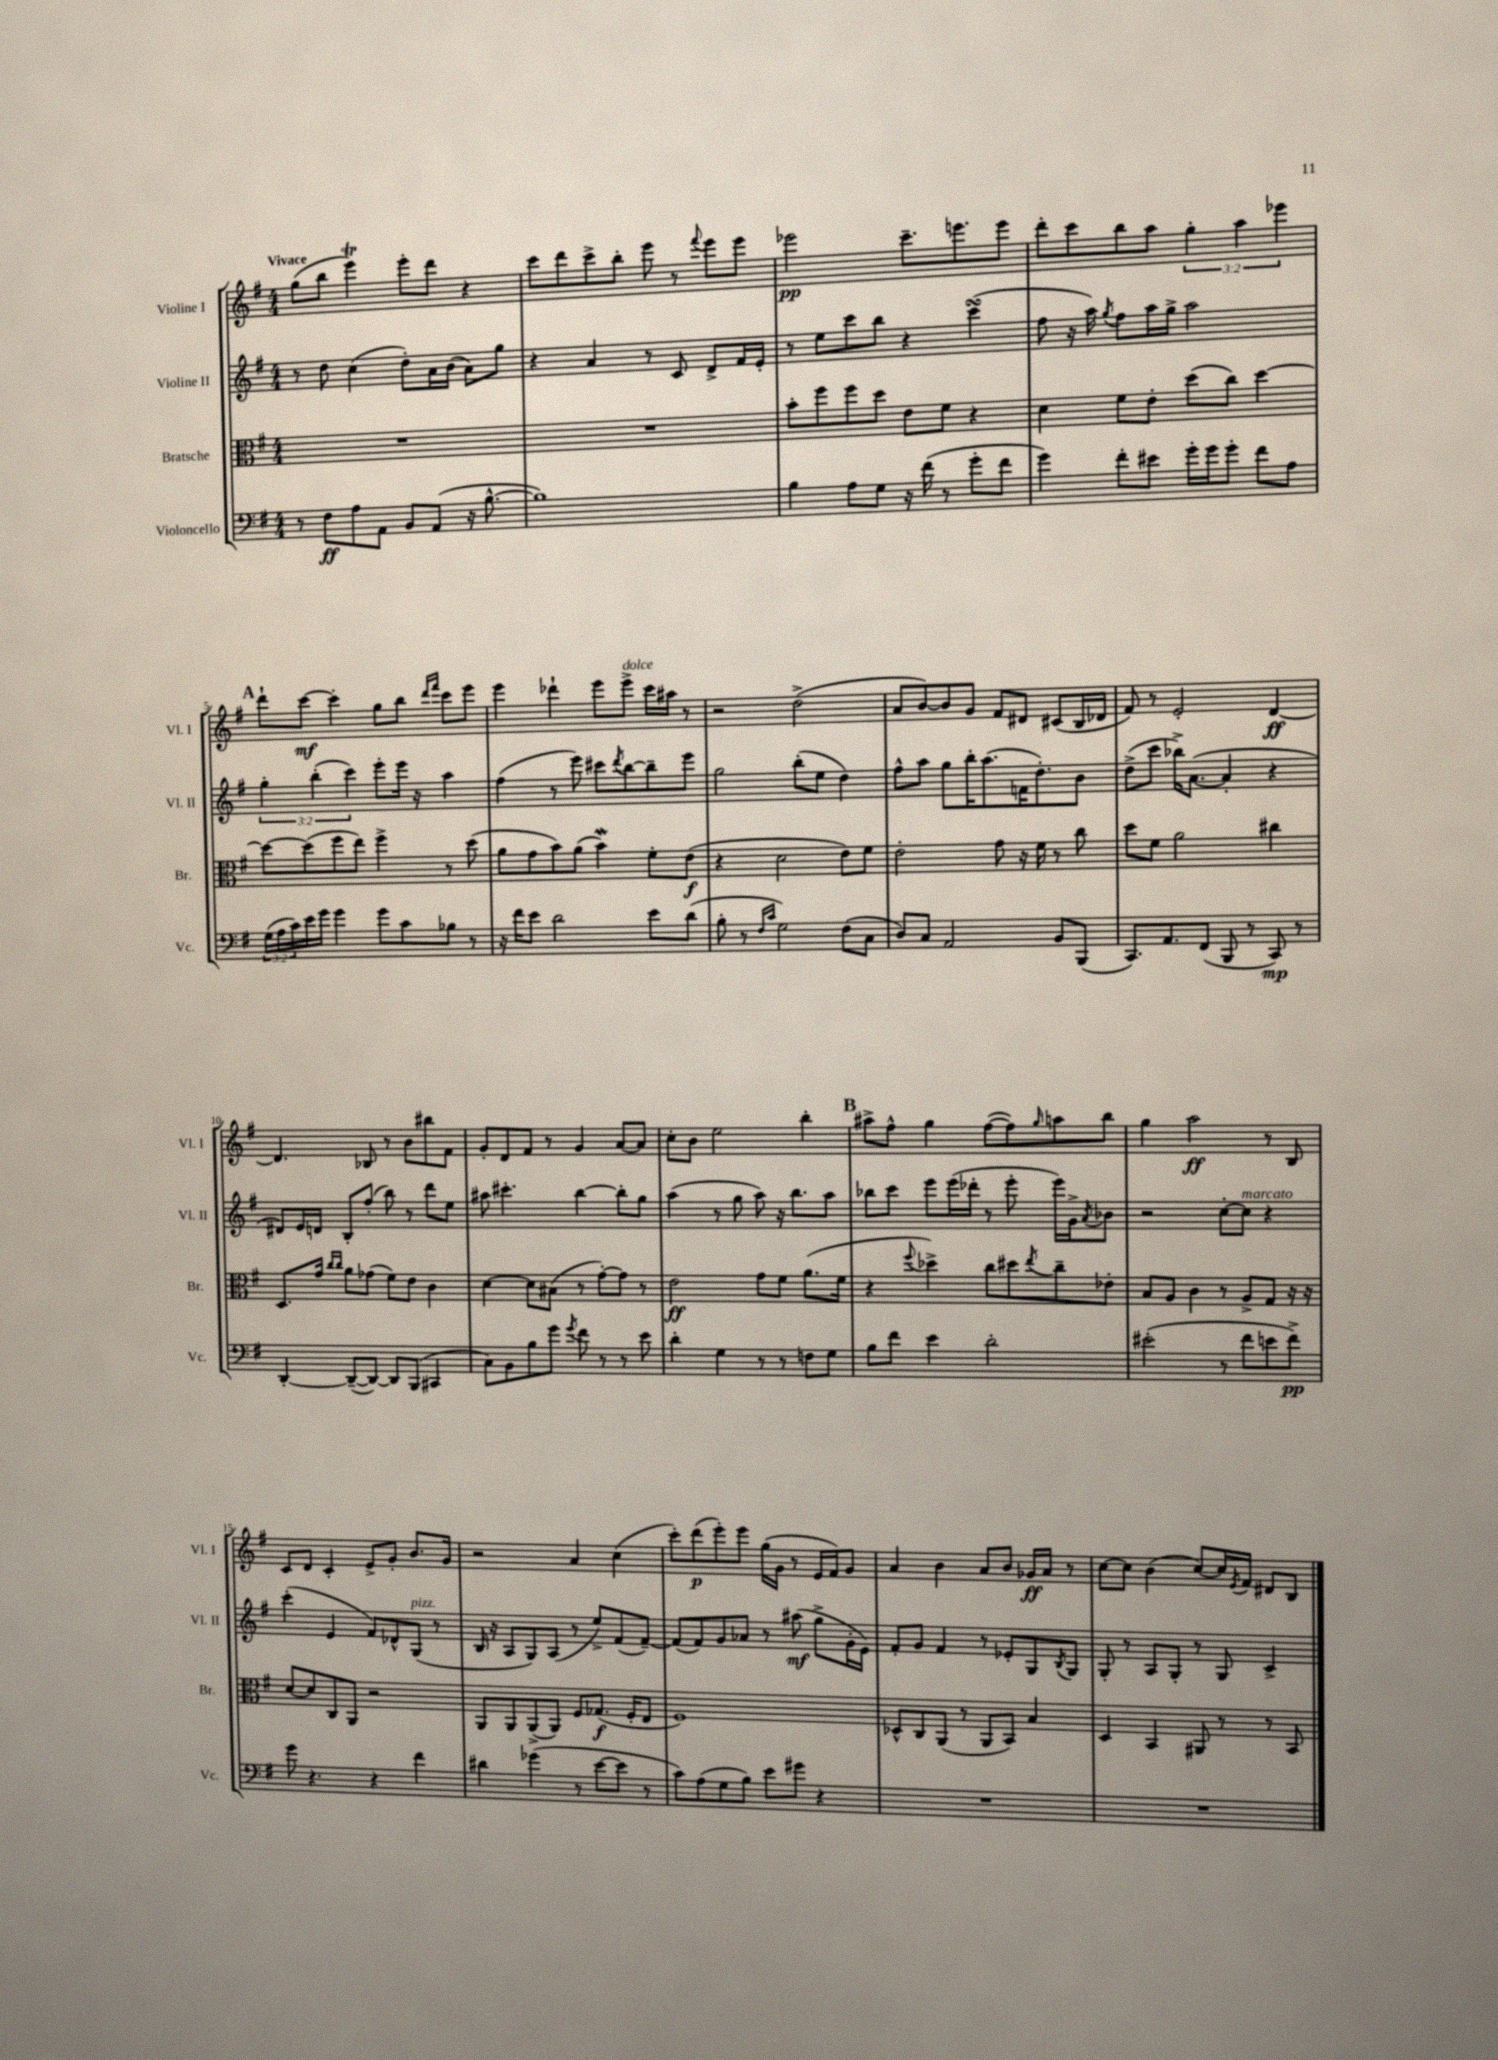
<<
\new StaffGroup <<
\new Staff = "s0" \with { instrumentName = "Violine I" shortInstrumentName = "Vl. I" } {
    \clef treble \key g \major \numericTimeSignature \time 4/4 \override Staff.TupletNumber.text = #tuplet-number::calc-fraction-text \tempo "Vivace"
    g''8( b''8 e'''4\trill) e'''8-. d'''8 r4 |
    c'''8 d'''8 c'''8-> b''8-. e'''8 r8 \appoggiatura { fis'''8 } e'''8 e'''8 |
    ees'''2\pp c'''8.-- e'''8. e'''8 |
    d'''8-. c'''8 b''8 a''8 \tuplet 3/2 { g''4-. a''4 ees'''4 } |
    \mark \markup { \bold "A" } d'''8-! c'''8~\mf c'''4-. g''8 b''8 \grace { d'''16 fis'''16 } c'''8 e'''8 |
    e'''4 des'''4-! e'''8 e'''8->^\markup { \italic "dolce" } c'''16 ais''16 r8 |
    r2 d''2->( |
    a'8 b'8~) b'8 g'8 fis'8 dis'8 cis'8( b16 des'16 |
    fis'8) r8 e'2-. d'4~\ff |
    d'4. bes8 r8 b'8 bis''8 fis'8 |
    g'8-. d'8 fis'8 r8 g'4 a'8~ a'8 |
    c''8-. b'8 e''2 b''4-. |
    \mark \markup { \bold "B" } ais''8-> fis''8-^ g''4 fis''8~( fis''8) \grace { g''16 } a''8 b''8 |
    g''4 a''2\ff r8 b8 |
    c'8 d'8 c'4-. e'8-> g'8-. b'8. g'16 |
    r2 a'4 c''4( |
    c'''8-.) d'''8\p( e'''8-.) e'''8 g''16( g'16 r8 e'16 fis'16) g'8 |
    a'4 b'4 a'8 b'8 ges'16\ff a'16 r8 |
    c''8~ c''8 b'4( c''8~) c''16 \acciaccatura { e'8 } fis'16 dis'8 b8 \bar "|." |
}
\new Staff = "s1" \with { instrumentName = "Violine II" shortInstrumentName = "Vl. II" } {
    \clef treble \key g \major \numericTimeSignature \time 4/4 \override Staff.TupletNumber.text = #tuplet-number::calc-fraction-text
    r8 d''8 c''4( d''8-.) a'16 b'16( a'8) g''8 |
    r4 a'4 r8 c'8 d'8-> fis'16 e'16-. |
    r8 e''8 c'''8 b''8 r4 c'''4\turn( |
    fis''8 r16 a''16) \acciaccatura { g''8 } fis''8 a''16 g''16-> a''2 |
    \mark \markup { \bold "A" } \tuplet 3/2 { g''4-. b''4-.( c'''4) } e'''8-. e'''16 r16 a''4 |
    fis''4( r8 e'''8) cis'''8 \acciaccatura { d'''8 } b''8~ b''8-- e'''8 |
    g''2 b''8-.( e''8 d''4) |
    fis''8-^ a''8 g''8 b''16-. a''8.( f'16 d''8.-.) b'8 |
    d''8->( c'''8 bes''16->) a'8.~( a'4-. r4 |
    dis'8) e'16 d'16 b8-. fis''8-.( b''8) r8 d'''8 e''8 |
    ais''8 cis'''4.-. b''4~ b''8-. g''8 |
    a''4( r8 g''8 a''8) r16 b''8. a''8 |
    \mark \markup { \bold "B" } bes''8 c'''8 e'''8 e'''16( des'''16-. r8 e'''8-. e'''16) g'16-> \acciaccatura { a'8 } bes'8 |
    r2 c''8~-. c''8^\markup { \italic "marcato" } r4 |
    c'''4-.( e'4 fis'8) des'8-^ g8^\markup { \italic "pizz." }( r8 |
    b16 r16 a8 g8) a8( r8 e''8->) fis'8( fis'8~--) |
    fis'8( fis'8) g'8 aes'8 r8 ais''8\mf( g''8-> g'16-. e'16) |
    fis'8-. g'8 fis'4 r8 ees'8-. g8 \acciaccatura { b8 } g8 |
    g8-. r8 a8 g8-. r8 g8 c'4-> \bar "|." |
}
\new Staff = "s2" \with { instrumentName = "Bratsche" shortInstrumentName = "Br." } {
    \clef alto \key g \major \numericTimeSignature \time 4/4
    R1 |
    R1 |
    b'8-. fis''8 fis''8 d''8 e'8 fis'8 r4 |
    d'4 fis'8 e'8-. d''8( c''8) d''4~ |
    \mark \markup { \bold "A" } d''8~ d''8( fis''8 e''8) fis''4-> r8 d''8( |
    a'8 g'8 b'8) a'8( b'4\mordent) fis'8-. e'8\f( |
    r4 d'2 e'8) fis'8 |
    e'2-. g'8 r16 fis'16 r8 c''8 |
    d''8 fis'8 a'2 cis''4 |
    d8. g'16 \grace { c''16 c''16 } a'8 ges'8( fis'8) e'8 c'4 |
    d'4~ d'8 bis8( r8 g'8~-.) g'8 r8 |
    e'2\ff g'8 fis'8 a'8.( fis'16 |
    \mark \markup { \bold "B" } r4 \appoggiatura { fis''8 } des''4->) c''8 dis''8 \acciaccatura { e''8 } c''8-- ees'8-. |
    b8 a8 c'4 r8 a8-> g8 r16 r16 |
    d'8~ d'8 c8 a,8 r2 |
    a,8 a,8 a,8->( a,8) fis8 ges8.\f( fis16-. e8 |
    fis1) |
    des8-^ c8 a,8( r8 a,8 b,8) b4 |
    d4 b,4 ais,8 r8 r8 b,8 \bar "|." |
}
\new Staff = "s3" \with { instrumentName = "Violoncello" shortInstrumentName = "Vc." } {
    \clef bass \key g \major \numericTimeSignature \time 4/4 \override Staff.TupletNumber.text = #tuplet-number::calc-fraction-text
    r8 fis8\ff a8 a,8 b,8 a,8( r16 b8.~-^ |
    b1) |
    b4 a8 g8 r16 fis'16( r8 g'8-. fis'8 |
    g'4) fis'8-. eis'8 g'16-. g'16 g'8-. fis'8 a8 |
    \mark \markup { \bold "A" } \tuplet 3/2 { g16( a16 c'16) } e'16 g'16 g'4 g'8 c'8 bes8 r8 |
    r16 fis'16 e'8 d'2 e'8 d'8( |
    b8-. r8 \grace { fis16 c'16 } g2) fis8( c8 |
    d8) c8 a,2 b,8 b,,8( |
    c,8.) a,8. fis,8( b,,8 r8 c,8\mp) r8 |
    d,4~-. d,8~--( d,8~) d,8 b,,8( cis,4 |
    c8) b,8 b8 g'8 \acciaccatura { g'8 } fis'8 r8 r8 e'8 |
    d'4-. g4 r8 r8 f8 g8 |
    \mark \markup { \bold "B" } b8 fis'8 e'4 d'2-. |
    eis'2-.( r8 fis'8 e'8 fis'8->\pp) |
    g'8 r4. r4 fis'4 |
    dis'4 ges'4( r8 e'8~ e'8 r8 |
    c'8) a8( g8 b8) e'8 gis'8 r4 |
    R1 |
    R1 \bar "|." |
}
>>
>>
